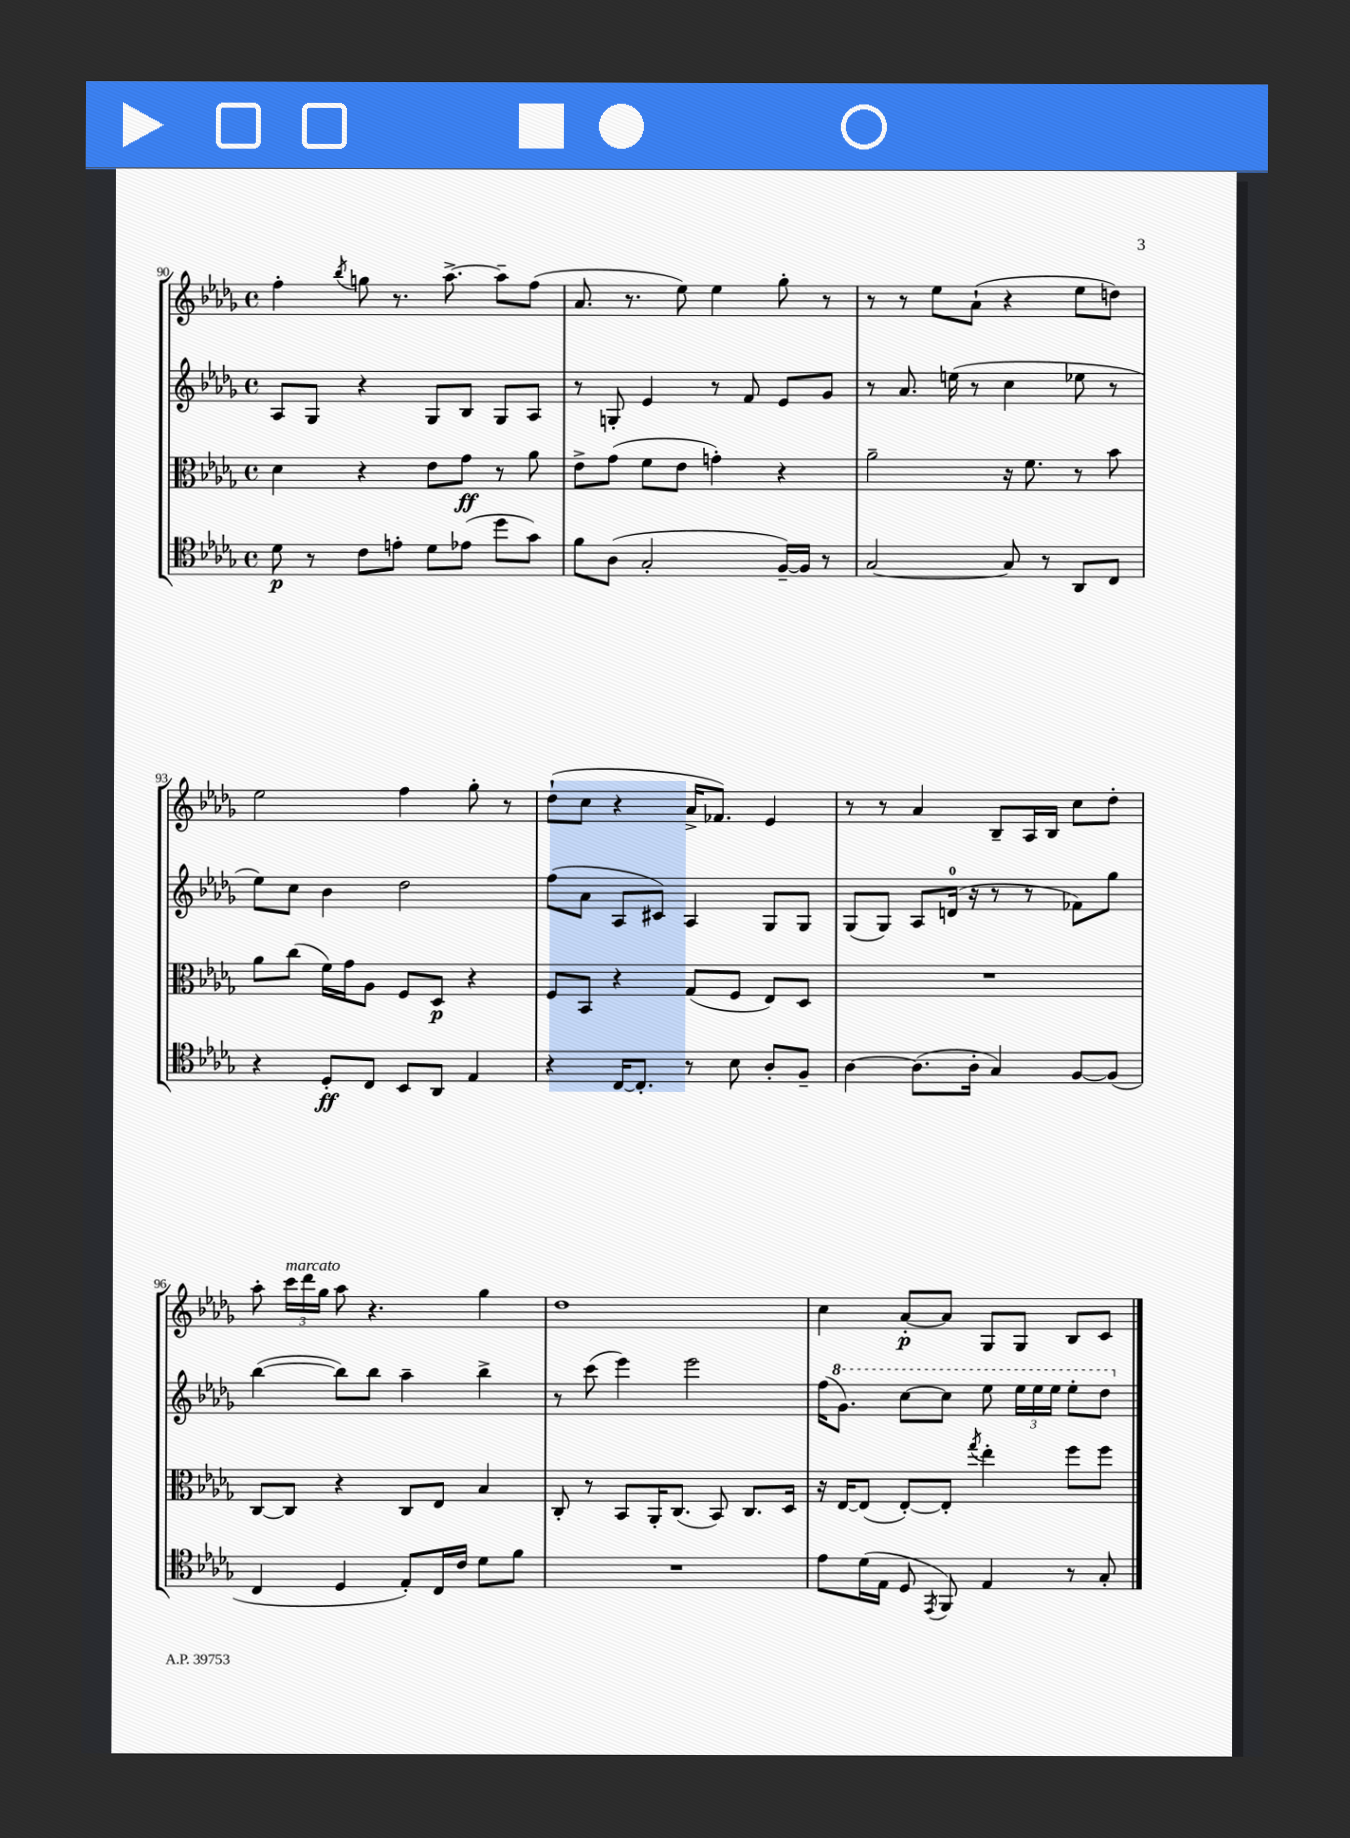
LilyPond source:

<<
\new StaffGroup <<
\new Staff = "s0" {
    \clef treble \key des \major \defaultTimeSignature \time 4/4
    \autoBeamOff f''4-. \acciaccatura { bes''8 } g''8 r8. aes''8.~-> aes''8[-- f''8]( |
    aes'8. r8. ees''8) ees''4 ges''8-. r8 |
    r8 r8 ees''8[ aes'8]-!( r4 ees''8[ d''8]) |
    ees''2 f''4 ges''8-. r8 |
    des''8[-!( c''8] r4 aes'16[-> fes'8.]) ees'4 |
    r8 r8 aes'4 bes8[-- aes16 bes16] c''8[ des''8]-. |
    aes''8-. \tuplet 3/2 { c'''16[^\markup { \italic "marcato" } des'''16 ges''16] } aes''8 r4. ges''4 |
    des''1 |
    c''4 aes'8[~-.\p aes'8] ges8[ ges8] bes8[ c'8] \bar "|." |
}
\new Staff = "s1" {
    \clef treble \key des \major \defaultTimeSignature \time 4/4
    \autoBeamOff aes8[ ges8] r4 ges8[ bes8] ges8[ aes8] |
    r8 g8-. ees'4 r8 f'8 ees'8[ ges'8] |
    r8 aes'8. e''16( r8 c''4 ees''8 r8 |
    ees''8[) c''8] bes'4 des''2 |
    f''8[( aes'8] aes8[ cis'8]) aes4 ges8[ ges8] |
    ges8[( ges8]) aes8[ d'16]-0( r16 r8 r8 fes'8[) ges''8] |
    bes''4~( bes''8[) bes''8] aes''4-- bes''4-> |
    r8 c'''8( ees'''4) ees'''2 |
    f''16[( \ottava #1 ges''8.]) c'''8[~ c'''8] ees'''8 \tuplet 3/2 { ees'''16[ ees'''16 ees'''16] } ees'''8[-. des'''8] \ottava #0 \bar "|." |
}
\new Staff = "s2" {
    \clef alto \key des \major \defaultTimeSignature \time 4/4
    \autoBeamOff des'4 r4 ees'8[ ges'8]\ff r8 aes'8 |
    ees'8[-> ges'8]( f'8[ ees'8] g'4-.) r4 |
    aes'2-- r16 f'8. r8 bes'8 |
    aes'8[ c''8]( f'16[) ges'16 aes8] f8[ des8]\p r4 |
    f8[ bes,8] r4 ges8[( f8] ees8[) des8] |
    R1 |
    c8[~ c8] r4 c8[ ees8] bes4 |
    c8-. r8 bes,8[ aes,16-. c8.]( bes,8) c8.[ des16] |
    r16 ees16[~ ees8]( ees8[~-.) ees8]-. \acciaccatura { ges''8 } ees''4-. f''8[ f''8] \bar "|." |
}
\new Staff = "s3" {
    \clef tenor \key des \major \defaultTimeSignature \time 4/4
    \autoBeamOff des'8\p r8 c'8[ e'8]-. des'8[ ees'8]( des''8[ ges'8]) |
    f'8[ aes8]( ges2-. f16[~--) f16] r8 |
    ges2~ ges8 r8 aes,8[ c8] |
    r4 des8[-.\ff c8] bes,8[ aes,8] ees4 |
    r4 c16[~ c8.]-. r8 bes8 aes8[-. f8]-- |
    aes4~ aes8.[( aes16]-. ges4) f8[~ f8]( |
    c4 des4 ees8[-.) c16 c'16] des'8[ f'8] |
    R1 |
    ees'8[ des'16( ees16] des8 \acciaccatura { ees,8 } f,8) ees4 r8 ges8-. \bar "|." |
}
>>
>>
\layout { \context { \Score currentBarNumber = #90 } }
